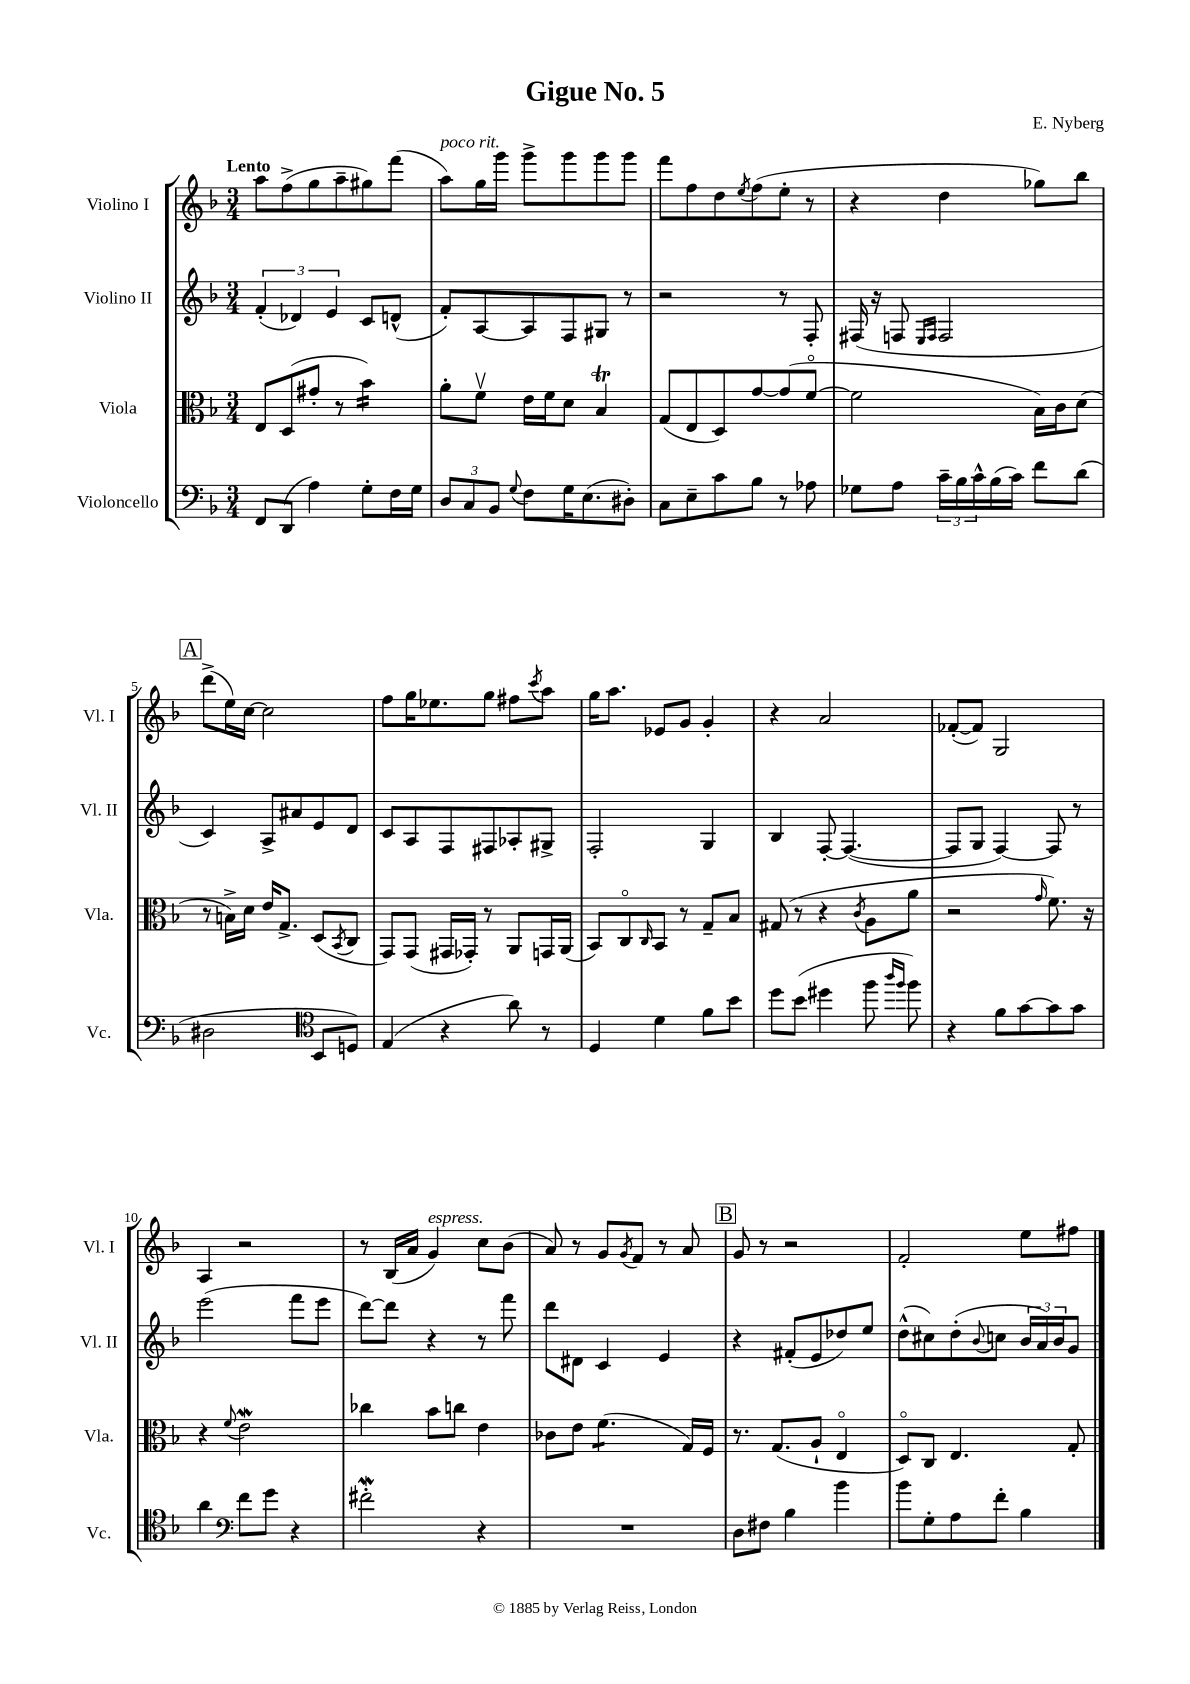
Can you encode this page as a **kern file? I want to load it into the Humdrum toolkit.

**kern	**kern	**kern	**kern
*staff4	*staff3	*staff2	*staff1
*clefF4	*clefC3	*clefG2	*clefG2
*k[b-]	*k[b-]	*k[b-]	*k[b-]
*M3/4	*M3/4	*M3/4	*M3/4
8FF	8E	(6f'	8aa
(8DD	(8D	.	(8ff^
.	.	6d-)	.
4A)	8g#'	.	8gg
.	.	6e	.
.	8r	.	8aa~
8G'	4b-)	8c	8gg#)
16F	.	(8d^^	(8fff
16G	.	.	.
=	=	=	=
12D	8a'	8f')	8aa)
12C	.	.	.
.	8fv	[8A	16gg
12BB-	.	.	.
.	.	.	16ggg
8qqG	.	.	.
8F	16e	8A]	8ggg^
.	16f	.	.
16G	8d	8F	8ggg
(8.E	.	.	.
.	4B-	8G#	8ggg
8D#')	.	8r	8ggg
=	=	=	=
8C	(8G	2r	8fff
8E~	8E	.	8ff
8c	8D)	.	8dd
.	.	.	8qee
8B-	[8g	.	(8ff
8r	(8g]	8r	8ee'
8A-	[8fo	8F'	8r
=	=	=	=
8G-	2f]	(16F#	4r
.	.	16r	.
8A	.	8F	.
.	.	16qqE	.
.	.	16qqF	.
24c~	.	2F	4dd
24B-	.	.	.
24c^^	.	.	.
(16B-	.	.	.
16c)	.	.	.
8f	16B-)	.	8gg-)
.	16c	.	.
(8d	(8d	.	8bb-
=	=	=	=
2D#	8r	4c)	(8ddd^
.	16B^)	.	16ee)
.	16d	.	[16cc
.	16e	8A^	2cc]
.	8.G^	.	.
.	.	8a#	.
*clefC4	*	*	*
8BB-	(8D	8e	.
.	8qBB-	.	.
8D)	8C	8d	.
=	=	=	=
(4E	8GG)	8c	8ff
.	(8GG	8A	16gg
.	.	.	8.ee-
4r	16GG#	8F	.
.	16GG-')	.	.
.	8r	8F#	8gg
8a)	8AA	8A-'	8ff#
.	.	.	8qccc
8r	16GG	8G#^	8aa
.	(16AA	.	.
=	=	=	=
4D	8BB-)	2F'	16gg
.	.	.	8.aa
.	8Co	.	.
.	16qqC	.	.
4d	8BB-	.	8e-
.	8r	.	8g
8f	8G~	4G	4g'
8b-	8B-	.	.
=	=	=	=
8dd	(8G#	4B-	4r
(8b-	8r	.	.
4dd#	4r	[8F'	2a
.	.	(4.F_	.
.	8qc	.	.
8ff	8A	.	.
16qqaa	.	.	.
16qqff	.	.	.
8ff)	8a	.	.
=	=	=	=
4r	2r	8F]	([8f-'
.	.	8G	8f-])
8f	.	[4F)	2G
[8g	.	.	.
.	16qqg	.	.
8g]	8.f)	8F]	.
8g	.	8r	.
.	16r	.	.
=	=	=	=
4a	4r	(2eee	4A
*clefF4	*	*	*
.	8qqf	.	.
8f	2e	.	2r
8g	.	.	.
4r	.	8fff	.
.	.	8eee	.
=	=	=	=
2f#'	4cc-	[8ddd)	8r
.	.	8ddd]	(16B-
.	.	.	16a
.	8b-	4r	4g)
.	8cc	.	.
4r	4e	8r	8cc
.	.	8fff	(8b-
=	=	=	=
2.r	8c-	8ddd	8a)
.	8e	8d#	8r
.	(4.f	4c	8g
.	.	.	8qg
.	.	.	8f
.	.	4e	8r
.	16G)	.	8a
.	16F	.	.
=	=	=	=
8D	8.r	4r	8g
8F#	.	.	8r
.	(8.G	.	.
4B-	.	(8f#'	2r
.	8A`	8e	.
4b-	4Eo	8dd-)	.
.	.	8ee	.
=	=	=	=
8b-	8Do)	(8dd^^	2f'
8G'	8C	8cc#)	.
8A	4.E	(8dd'	.
.	.	8qqb-	.
8f'	.	8cc	.
4B-	.	24b-	8ee
.	.	24a)	.
.	.	24b-	.
.	8G'	8g	8ff#
==	==	==	==
*-	*-	*-	*-
